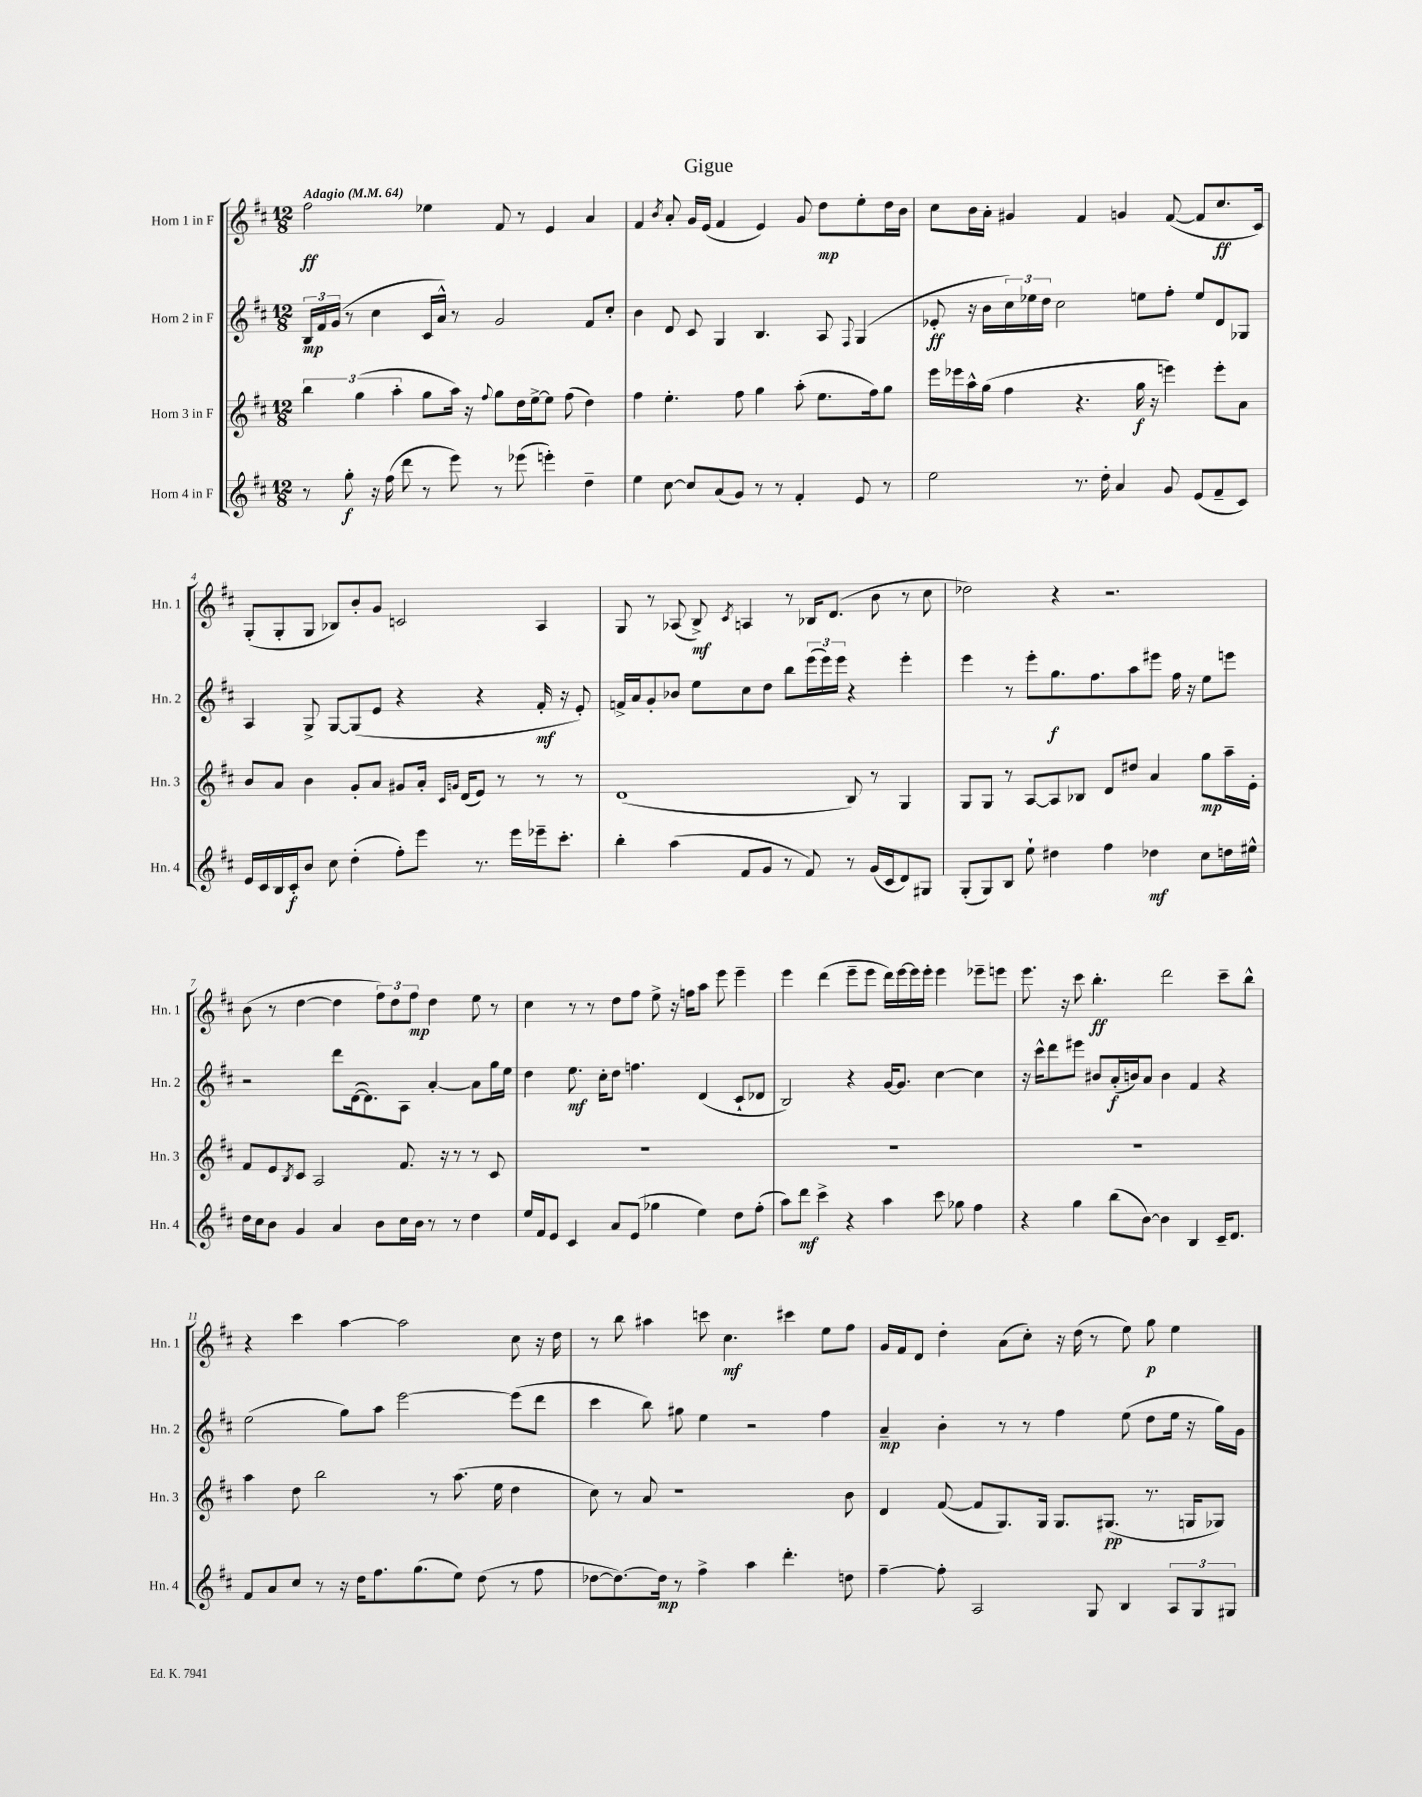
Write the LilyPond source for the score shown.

\header { title = "Gigue" }
<<
\new StaffGroup <<
\new Staff = "s0" \with { instrumentName = "Horn 1 in F" shortInstrumentName = "Hn. 1" } {
    \clef treble \key d \major \numericTimeSignature \time 12/8 \tempo "Adagio" 4 = 64
    fis''2\ff ees''4 fis'8 r8 e'4 a'4 |
    fis'4 \acciaccatura { b'8 } a'8-. g'16 e'16( fis'4 e'4) g'8 d''8\mp e''8-. d''16 b'16 |
    cis''8 b'16 a'16-. gis'4 fis'4 g'4 fis'8~( fis'8 cis''8.\ff cis'16) |
    g8-.( g8-. g8 bes8) b'8-. g'8 c'2 a4 |
    g8 r8 aes8( b8->\mf) \acciaccatura { cis'8 } a4 r8 bes16 d'8.( b'8 r8 cis''8 |
    des''2) r4 r2. |
    b'8( r8 d''4~ d''4 \tuplet 3/2 { fis''8) d''8 fis''8\mp } d''4 e''8 r8 |
    cis''4 r8 r8 d''8 fis''8 e''8-> r16 f''16 a''8 e'''8 e'''4-- |
    e'''4 d'''4( e'''8-- e'''8 d'''16) e'''16~ e'''16 e'''16-. e'''4 ees'''8-- e'''8 |
    e'''8. r16 cis'''8 b''4.-.\ff d'''2 cis'''8-- b''8-^ |
    r4 cis'''4 a''4~ a''2 cis''8 r16 d''16 |
    r8 b''8 ais''4 c'''8 cis''4.\mf cis'''4 e''8 fis''8 |
    g'16 fis'16 d'8 d''4-. a'8( cis''8-.) r16 d''16( r8 e''8) g''8\p e''4 \bar "|." |
}
\new Staff = "s1" \with { instrumentName = "Horn 2 in F" shortInstrumentName = "Hn. 2" } {
    \clef treble \key d \major \numericTimeSignature \time 12/8
    \tuplet 3/2 { b16\mp fis'16 g'16( } r8 cis''4 cis'16 a'16-^) r8 g'2 fis'8 cis''8-. |
    b'4 d'8 cis'8 g4 b4. a8 \appoggiatura { fis8 } g4( |
    ees'8-.\ff r16 b'16 \tuplet 3/2 { cis''16) ees''16 d''16 } cis''2 e''8 fis''8-. e''8 d'8 ges8 |
    a4 g8-> g8~ g8( e'8 r4 r4 fis'16-.\mf r16 e'8-.) |
    f'16-> a'16 g'8-. bes'8 e''8 cis''8 d''8 b''8 \tuplet 3/2 { e'''16( e'''16) e'''16 } r4 e'''4-. |
    e'''4 r8 e'''8-. g''8.\f fis''8. a''8 eis'''8 fis''16 r16 e''8 e'''8 |
    r2 d'''8 d'16~( d'8.) a8 a'4~-. a'8 g''16 e''16 |
    d''4 e''8.\mf cis''16-. d''8 f''4. d'4( cis'8-! des'8 |
    b2) r4 g'16~ g'8. cis''4~ cis''4 |
    r16 cis'''16-^ d'''8 eis'''8 bis'8 a'16-.\f( b'16) a'8 b'4 fis'4 r4 |
    e''2( g''8) a''8 e'''2~ e'''8( d'''8 |
    cis'''4 b''8) gis''8 e''4 r2 fis''4 |
    a'4--\mp b'4-. r8 r8 fis''4 e''8( d''8 e''16 r16 g''16) g'16 \bar "|." |
}
\new Staff = "s2" \with { instrumentName = "Horn 3 in F" shortInstrumentName = "Hn. 3" } {
    \clef treble \key d \major \numericTimeSignature \time 12/8
    \tuplet 3/2 { b''4 g''4( a''4-. } g''8 a''16) r16 \appoggiatura { fis''8 } g''8 d''16 e''16~-> e''8 fis''8( d''4) |
    fis''4 e''4.-. fis''8 g''4 a''8-.( e''8. fis''16) g''8 |
    e'''16 ees'''16 a''16-^ g''16( fis''4 r4. g''16\f r16 e'''4) e'''8-. a'8 |
    b'8 a'8 b'4 g'8-. a'8 gis'8 a'16-. \grace { cis'16 g'16 } d'16( e'8) r8 r8 r8 |
    d'1( b8) r8 g4 |
    g8 g8 r8 a8~ a8 bes8 d'8 dis''8 a'4 g''8\mp a''16-- e'16-. |
    fis'8 e'8 \acciaccatura { b8 } cis'8 a2 fis'8. r16 r8 r8 cis'8 |
    R1. |
    R1. |
    R1. |
    a''4 d''8 b''2 r8 a''8.( e''16 d''4 |
    cis''8) r8 a'8 r1 b'8 |
    d'4 fis'8~( fis'8 g8.) g16 g8. gis8.\pp( r8. g16 ges8) \bar "|." |
}
\new Staff = "s3" \with { instrumentName = "Horn 4 in F" shortInstrumentName = "Hn. 4" } {
    \clef treble \key d \major \numericTimeSignature \time 12/8
    r8 g''8-.\f r16 fis''16( d'''8 r8 e'''8) r8 ees'''8( e'''4-.) d''4-- |
    e''4 cis''8~ cis''8 a'8( g'8) r8 r8 fis'4-. e'8 r8 |
    e''2 r8. d''16-. a'4 g'8 e'8( fis'8-- cis'8) |
    e'16 cis'16 b16 cis'16-.\f b'8 cis''8 d''4-.( fis''8-.) e'''8 r8. e'''16 ees'''16-- cis'''8.-. |
    b''4-. a''4( fis'8 g'8 r8 fis'8) r8 g'16( cis'16 d'8) gis8 |
    g8-.( g8) b8 e''8-! dis''4 fis''4 des''4\mf cis''8 d''16 eis''16-^ |
    d''16 cis''16 b'8 g'4 a'4 b'8 cis''16 b'16 r8 r8 d''4 |
    e''16 fis'16 e'8 cis'4 a'8 e'8( ges''4 e''4) d''8 fis''8-.( |
    a''8) d'''8\mf cis'''4-> r4 a''4 cis'''8 ges''8 fis''4 |
    r4 g''4 b''8( b'8~) b'4 b4 cis'16-- d'8. |
    fis'8 a'8 cis''8 r8 r16 d''16 fis''8. g''8.( e''8) d''8( r8 fis''8 |
    des''8~ des''8.~) des''16\mp r8 fis''4-> a''4 d'''4.-. d''8 |
    fis''4~-- fis''8-. a2 g8 b4 \tuplet 3/2 { a8 g8 gis8 } \bar "|." |
}
>>
>>
